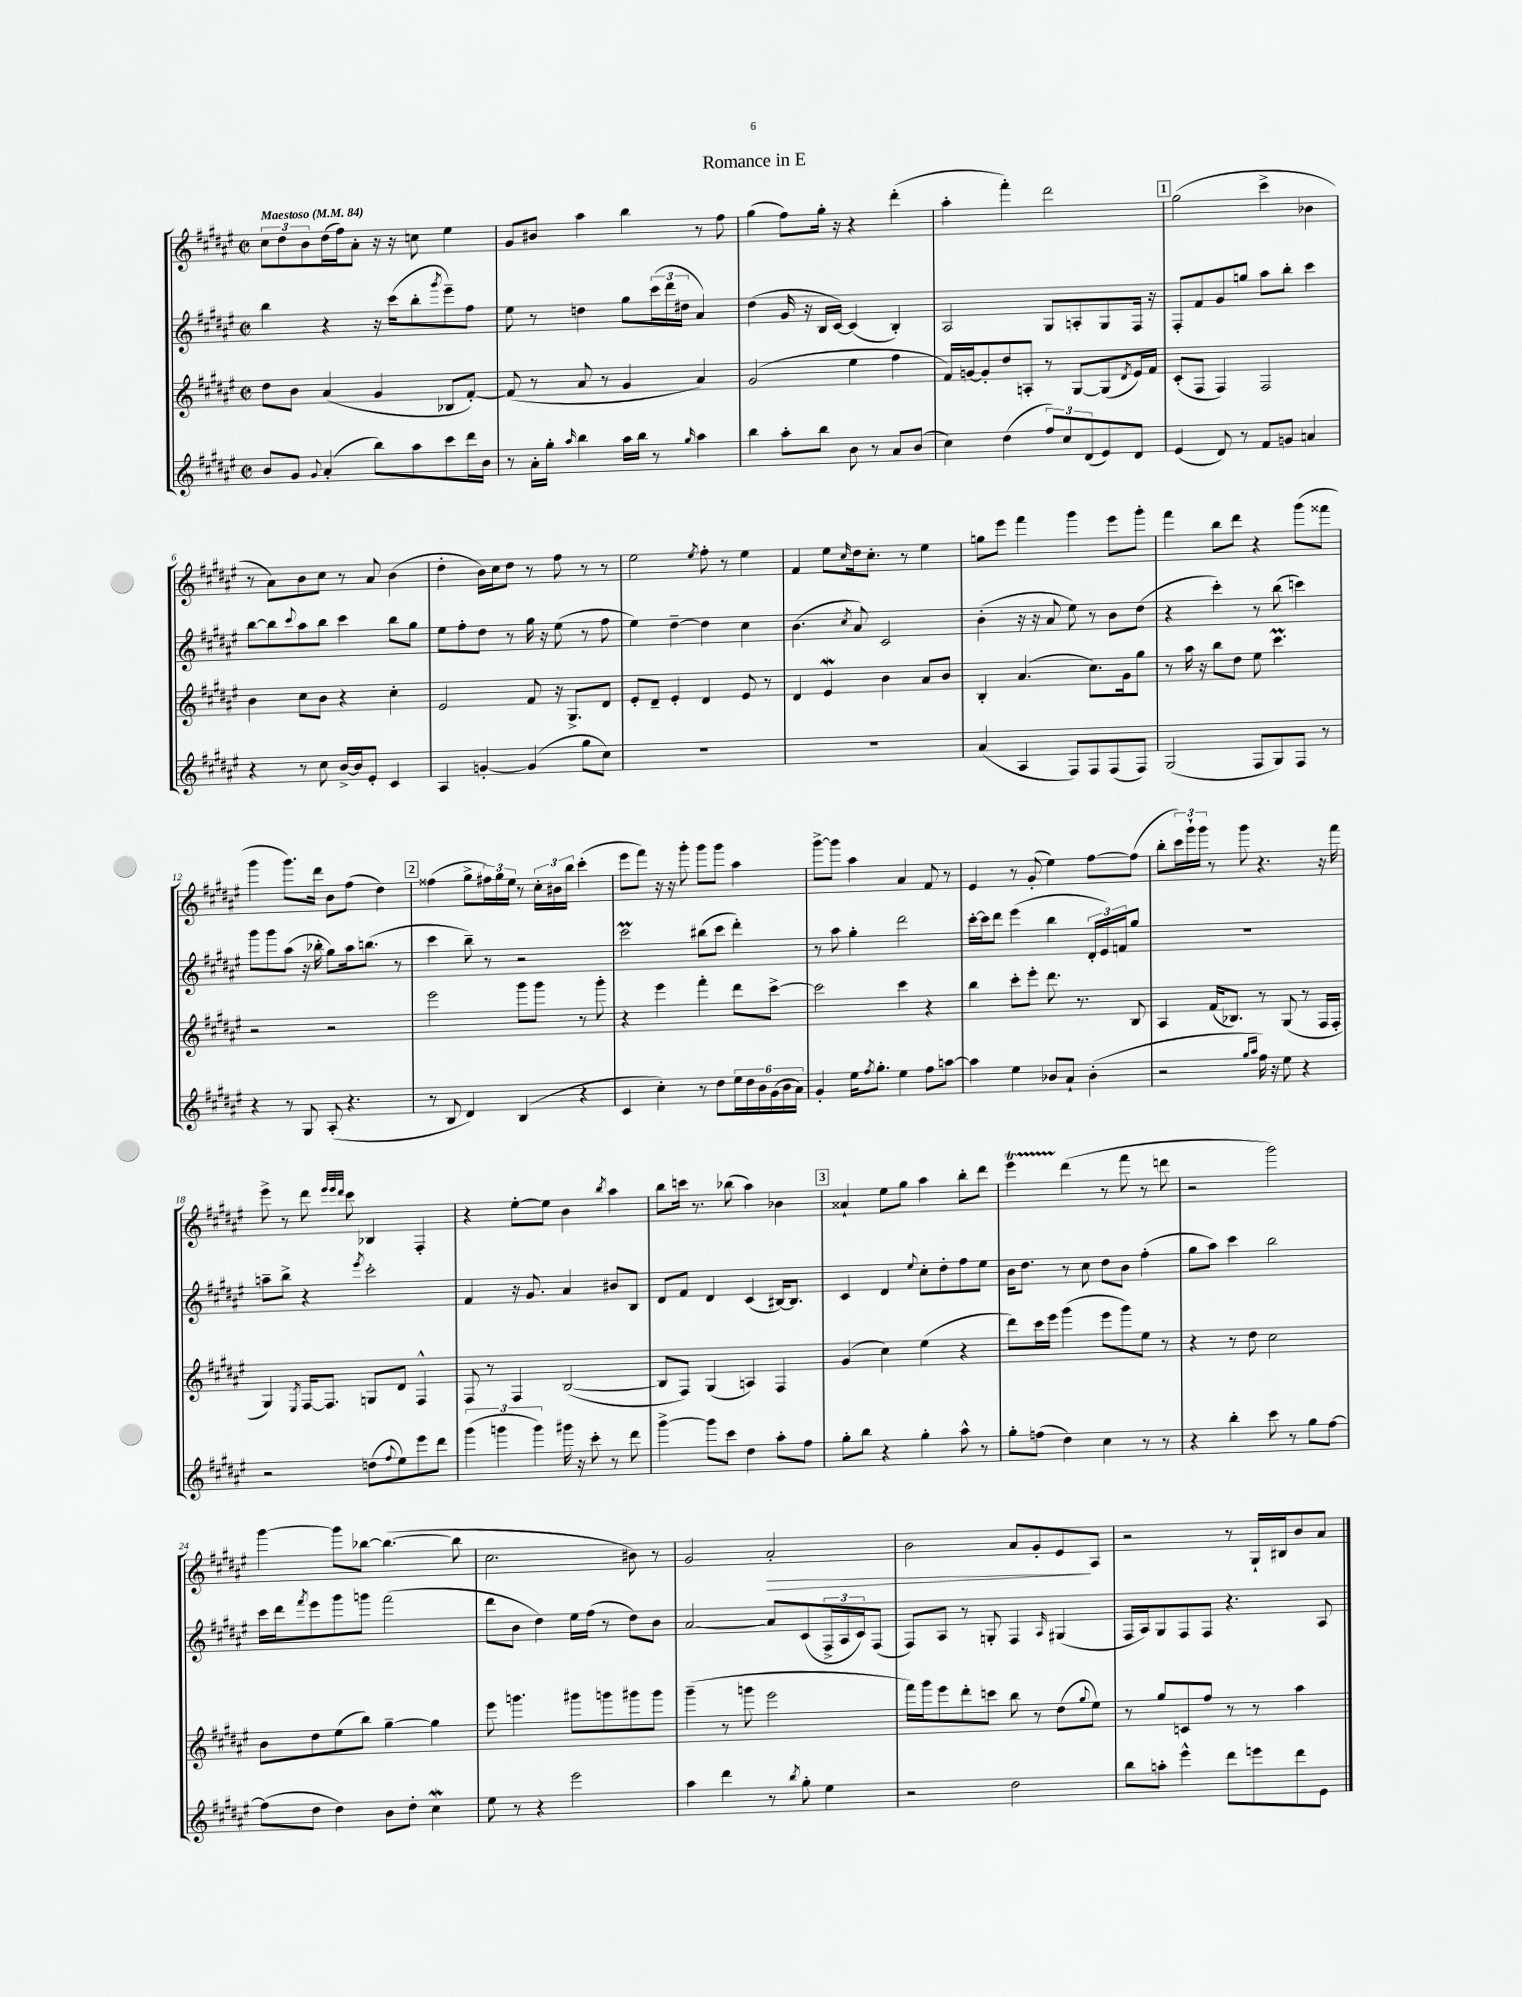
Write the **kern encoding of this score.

**kern	**kern	**kern	**kern	**dynam
*part4	*part3	*part2	*part1	*part1
*staff4	*staff3	*staff2	*staff1	*staff1
*clefG2	*clefG2	*clefG2	*clefG2	*
*k[f#c#g#d#a#e#]	*k[f#c#g#d#a#e#]	*k[f#c#g#d#a#e#]	*k[f#c#g#d#a#e#]	*
*M2/2	*M2/2	*M2/2	*M2/2	*
*met(c|)	*met(c|)	*met(c|)	*met(c|)	*
*MM84	*MM84	*MM84	*MM84	*
=1	=1	=1	=1	=1
!	!	!	!LO:TX:a:B:t=Maestoso	!
8b/L	8dd#\L	4bb\	12cc#\L	.
.	.	.	12dd#\	.
8g#/J	8b\J	.	.	.
.	.	.	12b\	.
8qqg#/	.	.	.	.
(4a#'/	(4a#/	4r	(16dd#\L	.
.	.	.	16ff#\J)	.
.	.	.	8a#'\J	.
8bb\L)	4g#/	16r	16r	.
.	.	(16ccc#\KL	16r	.
8aa#\	.	8bb'\	8ccn\	.
.	.	8qggg#/	.	.
8ccc#\	8B-X/L	8eee#~\)	4ee#\	.
16ddd#\L	[8f#'/J)	8ff#\J	.	.
16b\JJ	.	.	.	.
=2	=2	=2	=2	=2
8r	(8f#/]	8ee#\	8g#/L	.
16a#'\LL	8r	8r	8b#X/J	.
16gg#'\JJ	.	.	.	.
16qqaa#/	.	.	.	.
4bb\	8a#/	4ddn\	4aa#\	.
.	8r	.	.	.
16aa#\LL	4g#/	8gg#\L	4bb\	.
16bb\JJ	.	.	.	.
8r	.	(24ccc#\L	.	.
.	.	24ddd#\	.	.
.	.	24dd#X\JJ	.	.
16qqgg#/	.	.	.	.
4aa#\	4a#/)	4a#/)	8r	.
.	.	.	8ff#\	.
=3	=3	=3	=3	=3
4bb\	(2g#/	(4dd#\	(4gg#\	.
8aa#'\L	.	16g#/	8ff#\L)	.
.	.	16r	.	.
8bb\J	.	16B/LL	16gg#'\Jk	.
.	.	[16c#/JJ)	16r	.
8b\	4ee#\	(4c#/]	4r	.
8r	.	.	.	.
8a#/L	4ff#\	4B'/)	(4ddd#'\	.
(8b/J	.	.	.	.
=4	=4	=4	=4	=4
4cc#\)	16f#/LL)	2A#/	4aa#'\	.
.	[16gn/J	.	.	.
.	8g'/]	.	.	.
(4dd#\	8dd#/	.	4fff#'\)	.
.	8An'/J	.	.	.
12ff#/L)	8r	8G#/L	2ddd#\	.
12cc#/	.	.	.	.
.	[8G#/L	8An'/	.	.
(12d#/	.	.	.	.
8e#/)	(8G#/]	8G#/	.	.
.	8qd#/	.	.	.
8d#/J	16e#/L)	16F#/Jk	.	.
.	16f#/JJ	16r	.	.
!!LO:REH:place=s1:t=1
=5	=5	=5	=5	=5
(4e#/	(8c#'/L	8F#'/L	(2gg#\	.
.	8F#/J	8f#/	.	.
8d#/)	4F#/)	8g#/	.	.
8r	.	8ggn/J	.	.
8f#/L	2F#/	8aa#\L	4ccc#^\	.
8gn/J	.	8bb'\J	.	.
4an/	.	4ccc#\	4b-X\	.
!!LO:LB:g=z
=6	=6	=6	=6	=6
4r	4b\	[8bb\L	8r	.
.	.	8bb\]	8a#\L)	.
.	.	8qqccc#/	.	.
8r	8cc#\L	8aa#\	8b\	.
8cc#\	8b\J	8bb\J	8cc#\J	.
[16b^/LL	4r	4ccc#\	8r	.
16b/J]	.	.	.	.
8e#'/J	.	.	8a#/	.
4c#/	4cc#'\	8bb\L	(4b\	.
.	.	8gg#\J	.	.
=7	=7	=7	=7	=7
4A#/	2e#/	8ee#\L	4dd#'\	.
.	.	8ff#'\	.	.
[4gn'/	.	8dd#\J	16b\LL)	.
.	.	.	16cc#\J	.
.	.	8r	8dd#\J	.
(4g/]	8f#/	16gg#\	8r	.
.	.	16r	.	.
.	16r	(8ee#\	8ff#\	.
.	8.G#^/L	.	.	.
8gg#\L	.	8r	8r	.
8cc#\J)	8d#/J	8ff#\	8r	.
=8	=8	=8	=8	=8
1r	8e#'/L	4ee#\)	2ee#\	.
.	8d#~/J	.	.	.
.	4e#'/	[4dd#~\	.	.
.	.	.	8qee#/	.
.	4d#/	4dd#\]	8ff#'\	.
.	.	.	8r	.
.	8e#/	4cc#\	4ee#\	.
.	8r	.	.	.
=9	=9	=9	=9	=9
1r	4d#/	(4.b\	4f#/	.
.	4e#W/	.	8ee#\L	.
.	.	8qcc#/	16qqcc#/	.
.	.	8a#/)	16dd#\k	.
.	.	.	8.cc#'\J	.
.	4b\	2c#/	.	.
.	.	.	8r	.
.	8a#/L	.	4ee#\	.
.	8b/J	.	.	.
=10	=10	=10	=10	=10
(4a#/	4B'/	(4b'\	8ggn\L	.
.	.	.	8eee#\J	.
4A#/	(4.a#/	16r	4fff#\	.
.	.	16r	.	.
.	.	8a#/	.	.
8F#/L)	.	8ee#\)	4ggg#\	.
8F#/	8.cc#\L)	8r	.	.
(8F#/	.	8b\L	8eee#\L	.
.	16g#\k	.	.	.
8F#/J)	8gg#\J	(8dd#\J	8ggg#'\J	.
=11	=11	=11	=11	=11
(2G#/	8r	4r	4fff#\	.
.	16aa#\	.	.	.
.	16r	.	.	.
.	8bb\L	4ccc#'\)	8bb\L	.
.	8dd#\J	.	8ddd#\J	.
8F#/L	8ee#\	8r	4r	.
8G#/)	4.ccc#M\	(8bb\	.	.
8F#/J	.	4cccn\)	(8ggg#\L	.
8r	.	.	8fff##X\J	.
!!LO:LB:g=z
=12	=12	=12	=12	=12
4r	2r	8ggg#\L	4ggg#\	.
.	.	8ggg#\	.	.
8r	.	(8aa#\J	8.ggg#\L)	.
8G#/	.	16r	.	.
.	.	16bb-X'\	16ddd#\Jk	.
(8A#'/	2r	8gg#\L)	8b\L	.
4.r	.	16aa#\k	(8ff#\J	.
.	.	(8.bbn\J	.	.
.	.	.	4dd#\)	.
.	.	8r	.	.
!!LO:REH:place=s1:t=2
=13	=13	=13	=13	=13
8r	2eee#\	4ccc#\	(4ff##X\	.
8B/	.	.	.	.
4d#/)	.	8bb~\)	8gg#^\L	.
.	.	8r	24ff#X\L)	.
.	.	.	24gg#\	.
.	.	.	24ee#\JJ	.
(4B/	8ggg#\L	2r	8r	.
.	8ggg#\J	.	24cc#'\LL	.
.	.	.	24b#X\	.
.	.	.	24bb\JJ	.
4r	8r	.	(4ccc#'\	.
.	8ggg#'\	.	.	.
=14	=14	=14	=14	=14
4c#/	4r	2ccc#M\	8eee#\L	.
.	.	.	8fff#\J)	.
4cc#'\)	4eee#\	.	16r	.
.	.	.	16r	.
.	.	.	8ggg#'\	.
8r	4fff#'\	(8bb#X\L	8ggg#\L	.
8dd#\L	.	8ccc#\J	8ggg#\J	.
24ee#\L	8ddd#\L	4ddd#'\)	4aa#\	.
24dd#\	.	.	.	.
24b\	.	.	.	.
(24g#\	[8ccc#^\J	.	.	.
24b\	.	.	.	.
24a#\JJ)	.	.	.	.
=15	=15	=15	=15	=15
4g#'/	2ccc#\]	8r	[8ggg#^\L	.
.	.	8aa#\	8ggg#\J]	.
16ee#\KL	.	4gg#'\	4aa#\	.
8qff#/	.	.	.	.
8.gg#'\J	.	.	.	.
4ee#\	4ccc#\	2ddd#\	4a#/	.
8ff#\L	4r	.	8f#/	.
[8aan\J	.	.	8r	.
=16	=16	=16	=16	=16
4aa\]	4bb\	[16ccc#'\LL	4e#/	.
.	.	16ccc#\J]	.	.
.	.	8ddd#\J	.	.
4ee#\	8ccc#'\L	(4eee#\	8r	.
.	8eee#'\J	.	(8g#'/	.
8b-X/L	8.ddd#\	4bb\	4ee#\)	.
8a#`/J	.	.	.	.
.	8.r	.	.	.
(4b-'\	.	24d#'/LL	[8ff#\L	.
.	.	24e#/)	.	.
.	.	24fn/J	.	.
.	8B/	8gg#/J	(8ff#\J]	.
=17	=17	=17	=17	=17
2r	4A#/	1r	8bb'\L	.
.	.	.	24ccc#\L)	.
.	.	.	24ggg#`\	.
.	.	.	24ggg#\JJ	.
.	(16f#/KL	.	8r	.
.	8.B-X/J)	.	.	.
.	.	.	8ggg#\	.
16qqgg#/LL	.	.	.	.
16qqaa#/JJ	.	.	.	.
16ff#\)	8r	.	4.r	.
16r	.	.	.	.
8ee#\	(8G#/	.	.	.
4r	8r	.	.	.
.	16F#/LL	.	16r	.
.	16F#'/JJ	.	16fff#\	.
!!LO:LB:g=z
=18	=18	=18	=18	=18
2r	4G#/)	8aan~\L	8eee#^\	.
.	.	8bb^\J	8r	.
.	8qE#/	.	.	.
.	[16F#/KL	4r	8ddd#\	.
.	8.F#/J]	.	.	.
.	.	.	32qqeee#/LLL	.
.	.	.	32qqeee#/	.
.	.	.	32qqddd#/JJJ	.
.	.	.	8ccc#\	.
.	.	8qeee#/	.	.
(8ddn\L	8Gn/L	2ccc#'\	4B-X/	.
8qqff#/	.	.	.	.
8ee#\)	8d#/J	.	.	.
8eee#\	4F#^^/	.	4F#'/	.
8ddd#\J	.	.	.	.
=19	=19	=19	=19	=19
(6ggg#\	8F#/	4f#/	4r	.
.	8r	.	.	.
6gggn\	.	.	.	.
.	4F#/	16r	[8ee#'\L	.
.	.	8.g#/	.	.
6ggg\)	.	.	.	.
.	.	.	8ee#\J]	.
16ggg#X\	([2B/	4a#/	4b\	.
16r	.	.	.	.
8ccc#'\	.	.	.	.
.	.	.	8qbb/	.
8r	.	8b#X/L	4aa#\	.
8ddd#\	.	8B/J	.	.
=20	=20	=20	=20	=20
[4ggg#^\	8B/L]	8d#/L	8bb\L	.
.	8F#/J)	8f#/J	16cccn\Jk	.
.	.	.	8.r	.
8ggg#\L]	(4G#/	4d#/	.	.
8ccc#\J	.	.	(8bb-X\	.
4dd#\	4An/)	(4c#/	4aa#\)	.
8aa#'\L	4F#/	[16B#X/KL)	4b-X\	.
.	.	8.B#/J]	.	.
8ff#\J	.	.	.	.
!!LO:REH:place=s1:t=3
=21	=21	=21	=21	=21
8gg#'\L	(4g#/	4c#/	4a##X`/	.
8bb\J	.	.	.	.
4r	4cc#\)	4d#/	8ee#\L	.
.	.	.	8gg#\J	.
.	.	8qqee#/	.	.
4gg#'\	(4ee#\	8cc#'\L	4aa#\	.
.	.	8dd#'\	.	.
8aa#^^\	4r	8ff#\	8bb'\L	.
8r	.	8ee#\J	8ddd#\J	.
=22	=22	=22	=22	=22
8gg#'\L	8ddd#\L)	16b\KL	4eee#t\	.
.	.	8.dd#\J	.	.
(8ffn\J	16ccc#\L	.	.	.
.	16eee#\JJ	.	.	.
4dd#\)	(4ggg#\	8r	(4ddd#\	.
.	.	8cc#\	.	.
4cc#\	8eee#\L	8dd#\L	8r	.
.	8ggg#\)	8b\J	8fff#\	.
8r	8ee#\J	(4ff#'\	8r	.
8r	8r	.	8dddn\	.
=23	=23	=23	=23	=23
4r	4r	8gg#\L	2r	.
.	.	8aa#\J)	.	.
4bb'\	8r	4ccc#\	.	.
.	8dd#\	.	.	.
8ccc#\	2cc#\	2bb\	2ggg#\)	.
8r	.	.	.	.
8gg#\L	.	.	.	.
[8ff#\J	.	.	.	.
!!LO:LB:g=z
=24	=24	=24	=24	=24
(8ff#\L]	8b\L	16ccc#\LL	[4ggg#\	.
.	.	16ddd#\J	.	.
.	.	8qfff#/	.	.
8dd#\J	8dd#\	8eee#\	.	.
4dd#\)	(8ee#\	8ggg#\	8ggg#\L]	.
.	8bb\J)	8gggn\J	[8bb-X\J	.
8b\L	[4gg#~\	(2fff#\	(4.bb-\_	.
8dd#'\J	.	.	.	.
4cc#W\	4gg#\]	.	.	.
.	.	.	8bb-\]	.
=25	=25	=25	=25	=25
8ee#\	8eee#\	8ddd#\L	2.cc#\	.
8r	4.gggn\	8b\J	.	.
4r	.	4dd#\)	.	.
2eee#\	8ggg#X\L	16ee#\LL	.	.
.	.	(16ff#\JJ	.	.
.	8gggn\	8r	.	.
.	8ggg#X\	8dd#\L)	8b#X\)	.
.	8ggg#\J	8b\J	8r	.
=26	=26	=26	=26	=26
4aa#\	(4ggg#~\	[2a#/	2g#/	.
4ddd#\	8r	.	.	.
.	8gggn\	.	.	.
!	!	!	!	!LO:HP:b
8r	2eee#\	8a#/L]	2a#'/	>
8qbb/	.	.	.	.
8gg#'\	.	(8c#/	.	.
4ee#\	.	24F#^/L	.	.
.	.	24A#/	.	.
.	.	24c#/J)	.	.
.	.	(8F#/J	.	.
=27	=27	=27	=27	=27
2r	16fff#\LL)	8F#/L)	2b\	.
.	16ggg#\J	.	.	.
.	8eee#\	8A#/J	.	.
.	8ddd#'\	8r	.	.
.	8cccn\J	8Gn'/	.	.
2dd#\	8bb\	4F#/	8a#/L	.
.	8r	.	8g#'/	.
.	.	16qqA#/	.	.
.	(8dd#\L	(4G#X/	8e#/	.
.	8qqgg#/	.	.	.
.	8ee#\J)	.	8A#/J	]
=28	=28	=28	=28	=28
8bb\L	8r	16F#/LL	2r	.
.	.	16A#/J)	.	.
8aan'\J	8gg#/L	8G#/	.	.
4eee#^^\	8cn/	8F#/	.	.
.	8ff#/J	8F#/J	.	.
8ddd#\L	8r	4.r	8r	.
8eeen\	8r	.	16G#`/LL	.
.	.	.	16B#X/J	.
8ddd#\	4aa#\	.	8b/	.
8e#\J	.	8A#/	8a#/J	.
==	==	==	==	==
*-	*-	*-	*-	*-
